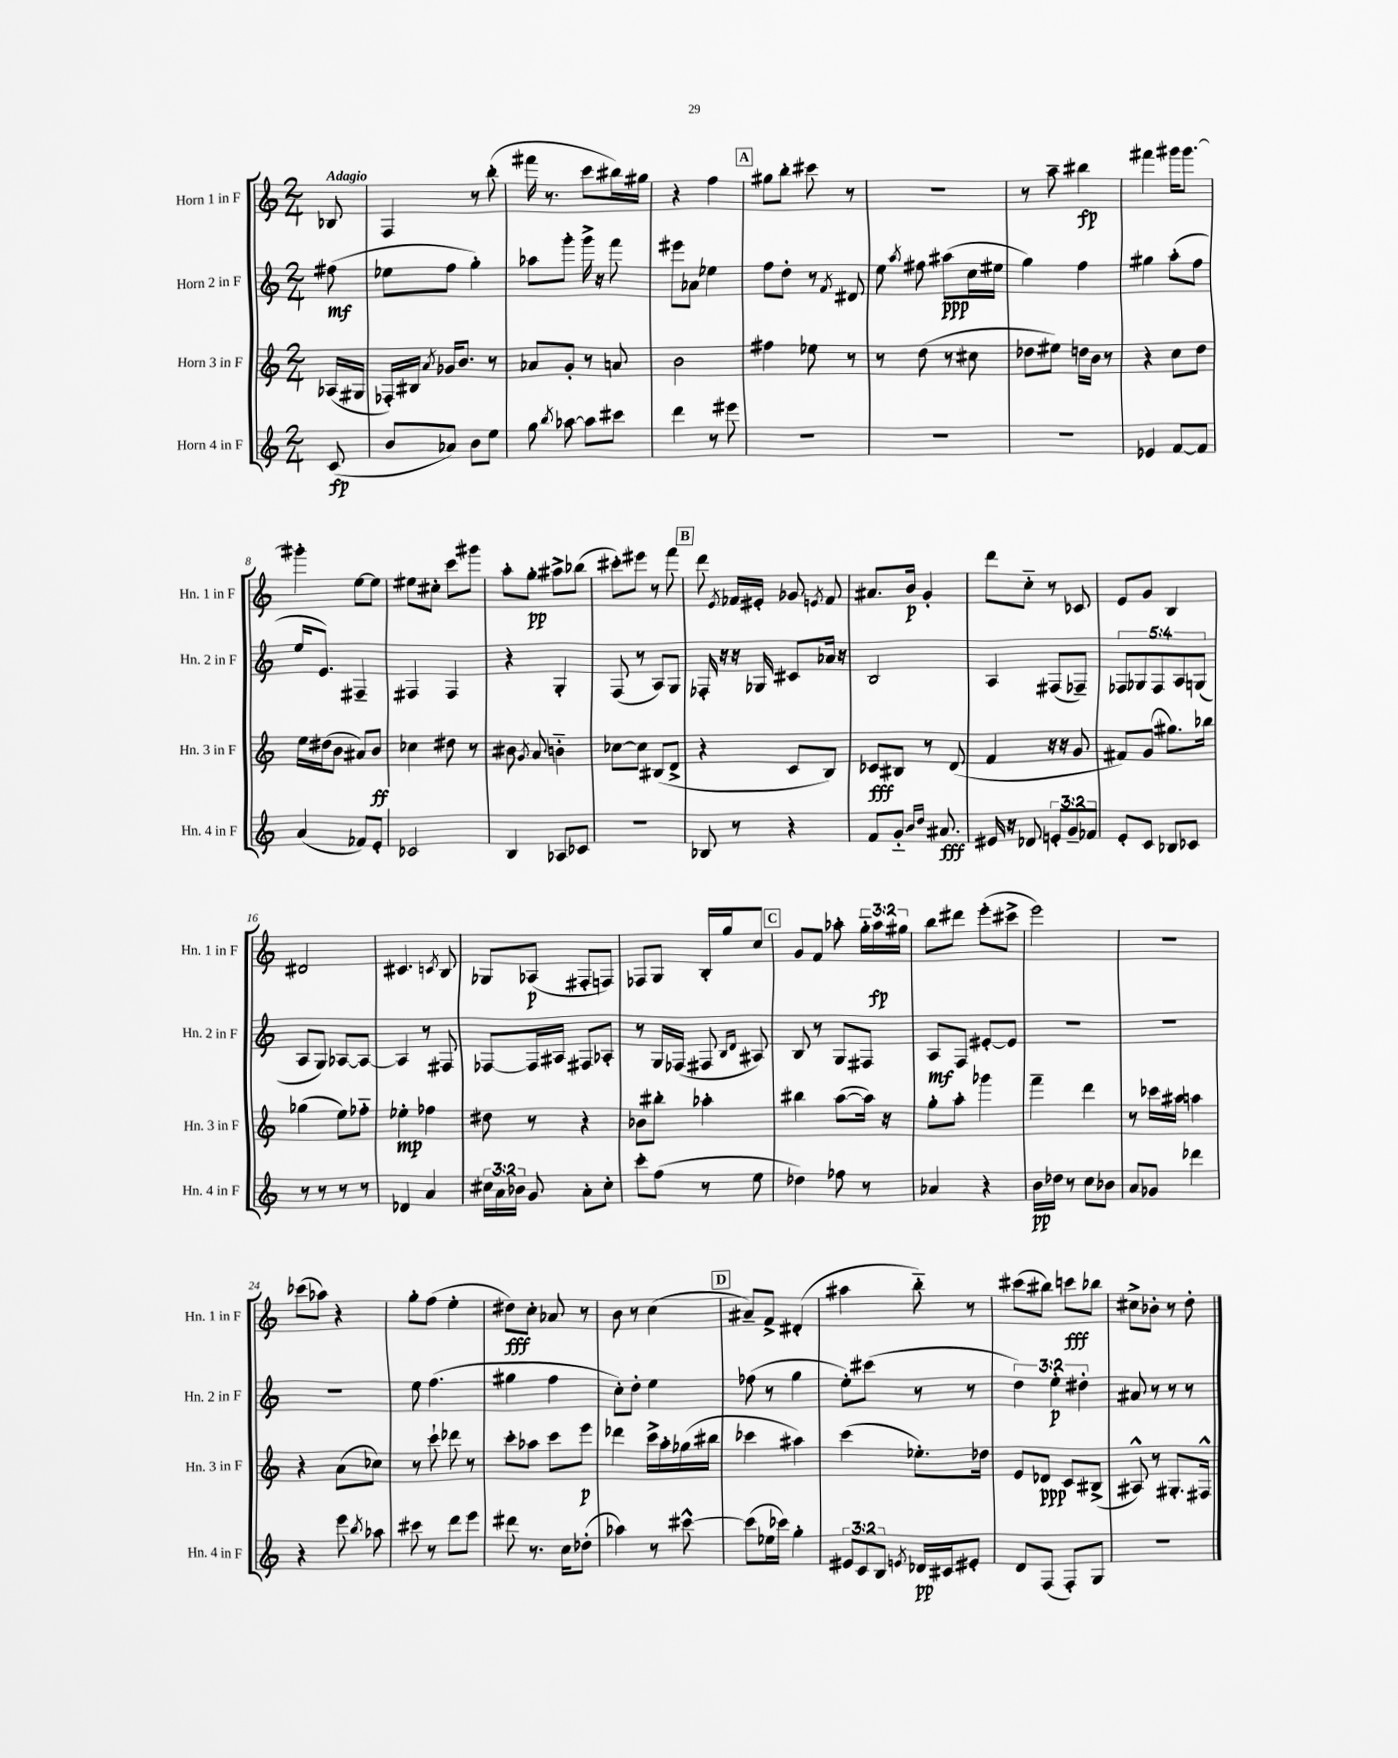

**kern	**dynam	**kern	**dynam	**kern	**dynam	**kern	**dynam
*part4	*part4	*part3	*part3	*part2	*part2	*part1	*part1
*staff4	*staff4	*staff3	*staff3	*staff2	*staff2	*staff1	*staff1
*I"Horn 4 in F	*	*I"Horn 3 in F	*	*I"Horn 2 in F	*	*I"Horn 1 in F	*
*I'Hn. 4 in F	*	*I'Hn. 3 in F	*	*I'Hn. 2 in F	*	*I'Hn. 1 in F	*
*clefG2	*	*clefG2	*	*clefG2	*	*clefG2	*
*k[]	*	*k[]	*	*k[]	*	*k[]	*
*M2/4	*	*M2/4	*	*M2/4	*	*M2/4	*
=	=	=	=	=	=	=	=
!	!	!	!	!	!	!LO:TX:a:B:t=Adagio	!
(8c/	fp	(16A-X/LL	.	(8ff#X\	mf	8B-X/	.
.	.	16G#X/JJ	.	.	.	.	.
=1	=1	=1	=1	=1	=1	=1	=1
8b/L	.	16F-X'/LL)	.	8ee-X\L	.	4F/	.
.	.	16B#X/JJ	.	.	.	.	.
.	.	8qa/	.	.	.	.	.
8a-X/J)	.	16g-X/KL	.	8ff\J	.	.	.
.	.	8.b/J	.	.	.	.	.
8b\L	.	.	.	4gg'\)	.	8r	.
8ee\J	.	8r	.	.	.	(8bb'\	.
=2	=2	=2	=2	=2	=2	=2	=2
8gg\	.	8a-X/L	.	8aa-X\L	.	16fff#X\	.
.	.	.	.	.	.	8.r	.
8qbb/	.	.	.	.	.	.	.
[8aa-X\	.	8g'/J	.	8ggg'\J	.	.	.
8aa-\L]	.	8r	.	16ggg^\	.	8ccc\L	.
.	.	.	.	16r	.	.	.
8ccc#X\J	.	8an/	.	8fff\	.	16bb#X\L)	.
.	.	.	.	.	.	16gg#X\JJ	.
=3	=3	=3	=3	=3	=3	=3	=3
4ddd\	.	2b\	.	8eee#X\L	.	4r	.
.	.	.	.	8a-X\J	.	.	.
8r	.	.	.	4ee-X\	.	4ff\	.
8eee#X\	.	.	.	.	.	.	.
!!LO:REH:place=s1:t=A
=4	=4	=4	=4	=4	=4	=4	=4
2r	.	4ff#X\	.	8ff\L	.	8gg#X\L	.
.	.	.	.	8dd'\J	.	8bb'\J	.
.	.	8ee-X\	.	8r	.	8ccc#X\	.
.	.	.	.	8qf/	.	.	.
.	.	8r	.	8d#X/	.	8r	.
=5	=5	=5	=5	=5	=5	=5	=5
2r	.	8r	.	8ee\	.	2r	.
.	.	.	.	8qaa/	.	.	.
.	.	(8dd\	.	8ff#X\	.	.	.
.	.	8r	.	(8aa#X\L	ppp	.	.
.	.	8cc#X\	.	16cc\L	.	.	.
.	.	.	.	16ee#X\JJ	.	.	.
=6	=6	=6	=6	=6	=6	=6	=6
2r	.	8dd-X\L	.	4gg\)	.	8r	.
.	.	8ee#X\J)	.	.	.	8aa~\	.
.	.	16ddn\LL	.	4ff\	.	4bb#X\	fp
.	.	16b\JJ	.	.	.	.	.
.	.	8r	.	.	.	.	.
=7	=7	=7	=7	=7	=7	=7	=7
4e-X/	.	4r	.	4gg#X\	.	4fff#X\	.
[8f/L	.	8cc\L	.	(8aa'\L	.	16ggg#X\KL	.
.	.	.	.	.	.	[8.ggg#\J	.
8f/J]	.	8dd\J	.	8ff\J	.	.	.
!!LO:LB:g=z
=8	=8	=8	=8	=8	=8	=8	=8
(4a/	.	16ee\LL	.	16ee/KL	.	4ggg#X'\]	.
.	.	(16dd#X\J	.	8.e/J)	.	.	.
.	.	8b\J	.	.	.	.	.
8f-X/L)	.	8a#X/L)	.	4F#X~/	.	[8ee\L	.
8e'/J	.	8b/J	ff	.	.	8ee\J]	.
=9	=9	=9	=9	=9	=9	=9	=9
2c-X/	.	4cc-X\	.	4F#X/	.	8ee#X\L	.
.	.	.	.	.	.	8cc#X'\J	.
.	.	8dd#X\	.	4F#/	.	8ccc\L	.
.	.	8r	.	.	.	8ggg#X\J	.
=10	=10	=10	=10	=10	=10	=10	=10
4B/	.	8b#X\	.	4r	.	8aa'\L	.
.	.	8qg/	.	.	.	.	.
.	.	8a/	.	.	.	8gg'\J	pp
8A-X/L	.	4bn\	.	4G'/	.	8aa#X^\L	.
8c-X/J	.	.	.	.	.	(8bb-X\J	.
=11	=11	=11	=11	=11	=11	=11	=11
2r	.	[8cc-X\L	.	(8F/	.	8ccc#X'\L)	.
.	.	8cc-\J]	.	8r	.	8eee#X\J	.
.	.	(8B#X/L	.	8A/L)	.	8r	.
.	.	8d^/J	.	8G/J	.	8fff\	.
!!LO:REH:place=s1:t=B
=12	=12	=12	=12	=12	=12	=12	=12
8B-X/	.	4r	.	16F-X'/	.	8ddd\	.
.	.	.	.	16r	.	.	.
.	.	.	.	.	.	8qe/	.
8r	.	.	.	16r	.	16f-X/LL	.
.	.	.	.	16G-X/	.	16e#X'/JJ	.
4r	.	8c/L	.	8c#X/L	.	8g-X/	.
.	.	.	.	.	.	8qen/	.
.	.	8B/J)	.	16a-X/Jk	.	8f-/	.
.	.	.	.	16r	.	.	.
=13	=13	=13	=13	=13	=13	=13	=13
8f/L	.	8c-X/L	fff	2B/	.	8.a#X/L	.
8.g/J	.	8B#X/J	.	.	.	.	.
.	.	.	.	.	.	16b/Jk	p
.	.	8r	.	.	.	4g'/	.
16qqb/LL	.	.	.	.	.	.	.
16qqdd/JJ	.	.	.	.	.	.	.
8.a#X/	fff	.	.	.	.	.	.
.	.	(8d/	.	.	.	.	.
=14	=14	=14	=14	=14	=14	=14	=14
16e#X/	.	4f/	.	4A/	.	8ddd\L	.
16r	.	.	.	.	.	.	.
8d-X/	.	.	.	.	.	8cc\J	.
12en'/L	.	16r	.	(8F#X/L	.	8r	.
.	.	16r	.	.	.	.	.
12g~/	.	.	.	.	.	.	.
.	.	8g/	.	8F-X~/J)	.	8c-X/	.
12f-X/J	.	.	.	.	.	.	.
=15	=15	=15	=15	=15	=15	=15	=15
8e'/L	.	8f#X/L)	.	10F-X/L	.	8e/L	.
.	.	.	.	10G-X/	.	.	.
8c/J	.	(8g/J	.	.	.	8g/J	.
.	.	.	.	10F-/	.	.	.
8B-X/L	.	8.gg#X\L)	.	.	.	4B/	.
.	.	.	.	10A/	.	.	.
8c-X/J	.	.	.	.	.	.	.
.	.	.	.	(10Gn/J	.	.	.
.	.	16bb-X\Jk	.	.	.	.	.
!!LO:LB:g=z
=16	=16	=16	=16	=16	=16	=16	=16
8r	.	(4gg-X\	.	8A/L	.	2d#X/	.
8r	.	.	.	8G/J)	.	.	.
8r	.	8ee\L)	.	[8A-X/L	.	.	.
8r	.	8ff-X\J	.	8A-/J_	.	.	.
=17	=17	=17	=17	=17	=17	=17	=17
4d-X/	.	4ee-X'\	mp	4A-/]	.	4.c#X/	.
4a/	.	4ff-X\	.	8r	.	.	.
.	.	.	.	.	.	8qcn/	.
.	.	.	.	8F#X/	.	8B/	.
=18	=18	=18	=18	=18	=18	=18	=18
24cc#X\LL	.	8dd#X\	.	[8F-X/L	.	8G-X/L	.
24a\	.	.	.	.	.	.	.
24b-X\JJ	.	.	.	.	.	.	.
8g/	.	8r	.	16F-/L]	.	(8A-X/J	p
.	.	.	.	16A#X/JJ	.	.	.
8a'\L	.	4r	.	8F#X/L	.	8F#X'/L	.
8cc#'\J	.	.	.	8A-X'/J	.	8Fn/J)	.
=19	=19	=19	=19	=19	=19	=19	=19
8ccc'\L	.	8b-X\L	.	8r	.	8F-X/L	.
(8ff\J	.	8bb#X'\J	.	16G/LL	.	8G/J	.
.	.	.	.	(16F-X/JJ	.	.	.
8r	.	4aa-X'\	.	8F#X/	.	16B'/LL	.
.	.	.	.	.	.	16gg/J	.
.	.	.	.	16qqB/LL	.	.	.
.	.	.	.	16qqd/JJ	.	.	.
8ee\	.	.	.	8A#X/)	.	8cc/J	.
!!LO:REH:place=s1:t=C
=20	=20	=20	=20	=20	=20	=20	=20
4dd-X\)	.	4bb#X\	.	8B/	.	8g/L	.
.	.	.	.	8r	.	8f/J	.
8ff-X\	.	([8aa\L	.	8G/L	.	8aa-X'\	.
8r	.	16aa\Jk])	.	8F#X/J	.	24gg\LL	.
.	.	.	.	.	.	24aa-\	fp
.	.	16r	.	.	.	.	.
.	.	.	.	.	.	24gg#X\JJ	.
=21	=21	=21	=21	=21	=21	=21	=21
4a-X/	.	8gg'\L	.	8A/L	mf	8bb\L	.
.	.	8aa'\J	.	8F/J	.	8ddd#X\J	.
4r	.	4ggg-X\	.	[8e#X'/L	.	(8eee'\L	.
.	.	.	.	8e#/J]	.	8ccc#X^\J	.
=22	=22	=22	=22	=22	=22	=22	=22
16b\LL	pp	4fff~\	.	2r	.	2eee\)	.
16dd-X\JJ	.	.	.	.	.	.	.
8r	.	.	.	.	.	.	.
8cc\L	.	4ddd\	.	.	.	.	.
8b-X\J	.	.	.	.	.	.	.
=23	=23	=23	=23	=23	=23	=23	=23
8a/L	.	8r	.	2r	.	2r	.
8g-X/J	.	16ccc-X\LL	.	.	.	.	.
.	.	16aa#X\JJ	.	.	.	.	.
4ddd-X\	.	4aan\	.	.	.	.	.
!!LO:LB:g=z
=24	=24	=24	=24	=24	=24	=24	=24
4r	.	4r	.	2r	.	(8ccc-X\L	.
.	.	.	.	.	.	8aa-X\J)	.
8eee\	.	(8a\L	.	.	.	4r	.
8qbb/	.	.	.	.	.	.	.
8aa-X\	.	8cc-X\J)	.	.	.	.	.
=25	=25	=25	=25	=25	=25	=25	=25
8ccc#X\	.	8r	.	8ee\	.	8gg'\L	.
8r	.	8ccc`\	.	(4.ff\	.	(8ff\J	.
8ddd\L	.	8ddd-X\	.	.	.	4ee'\	.
8eee\J	.	8r	.	.	.	.	.
=26	=26	=26	=26	=26	=26	=26	=26
8ddd#X\	.	8ccc'\L	.	4gg#X\	.	8dd#X\L)	fff
8.r	.	8aa-X\J	.	.	.	8cc'\J	.
.	.	8ccc\L	.	4ff\	.	8a-X/	.
16cc\KL	.	.	.	.	.	.	.
(8dd-X'\J	.	8eee\J	p	.	.	8r	.
=27	=27	=27	=27	=27	=27	=27	=27
4aa-X\)	.	4ddd-X\	.	8cc'\L)	.	8b\	.
.	.	.	.	8dd'\J	.	8r	.
8r	.	16ccc^\LL	.	4ee\	.	(4cc\	.
.	.	16aa'\	.	.	.	.	.
[8ccc#X^^\	.	(16gg-X\	.	.	.	.	.
.	.	16bb#X\JJ	.	.	.	.	.
!!LO:REH:place=s1:t=D
=28	=28	=28	=28	=28	=28	=28	=28
(8ccc#\L]	.	4ccc-X\	.	(8ff-X\	.	8a#X~/L)	.
16ee-X\L	.	.	.	8r	.	8f^/J	.
16ccc-X\JJ)	.	.	.	.	.	.	.
4gg'\	.	4aa#X\)	.	4gg\	.	(4d#X'/	.
=29	=29	=29	=29	=29	=29	=29	=29
12e#X/L	.	(4ccc\	.	8ee'\L)	.	4aa#X\	.
12c/	.	.	.	.	.	.	.
.	.	.	.	(8ccc#X\J	.	.	.
12B/J	.	.	.	.	.	.	.
8qen/	.	.	.	.	.	.	.
16d-X/LL	pp	8.ee-X'\L)	.	8r	.	8bb\)	.
16c#X/J	.	.	.	.	.	.	.
8e#X'/J	.	.	.	8r	.	8r	.
.	.	16dd-X\Jk	.	.	.	.	.
=30	=30	=30	=30	=30	=30	=30	=30
8d/L	.	8e/L	.	6dd\)	.	(8ccc#X\L	.
(8F/J	.	8d-X/J	ppp	.	.	8bb#X\J)	.
.	.	.	.	6ee'\	p	.	.
8F'/L)	.	8c/L	.	.	.	8cccn\L	fff
.	.	.	.	6dd#X'\	.	.	.
8G/J	.	(8B#X^/J	.	.	.	8bb-X\J	.
=31	=31	=31	=31	=31	=31	=31	=31
2r	.	8A#X^^/)	.	8a#X/	.	8cc#X^\L	.
.	.	8r	.	8r	.	8b-X'\J	.
.	.	8.G#X'/L	.	8r	.	8r	.
.	.	.	.	8r	.	8dd'\	.
.	.	16F#X^^/Jk	.	.	.	.	.
==	==	==	==	==	==	==	==
*-	*-	*-	*-	*-	*-	*-	*-
